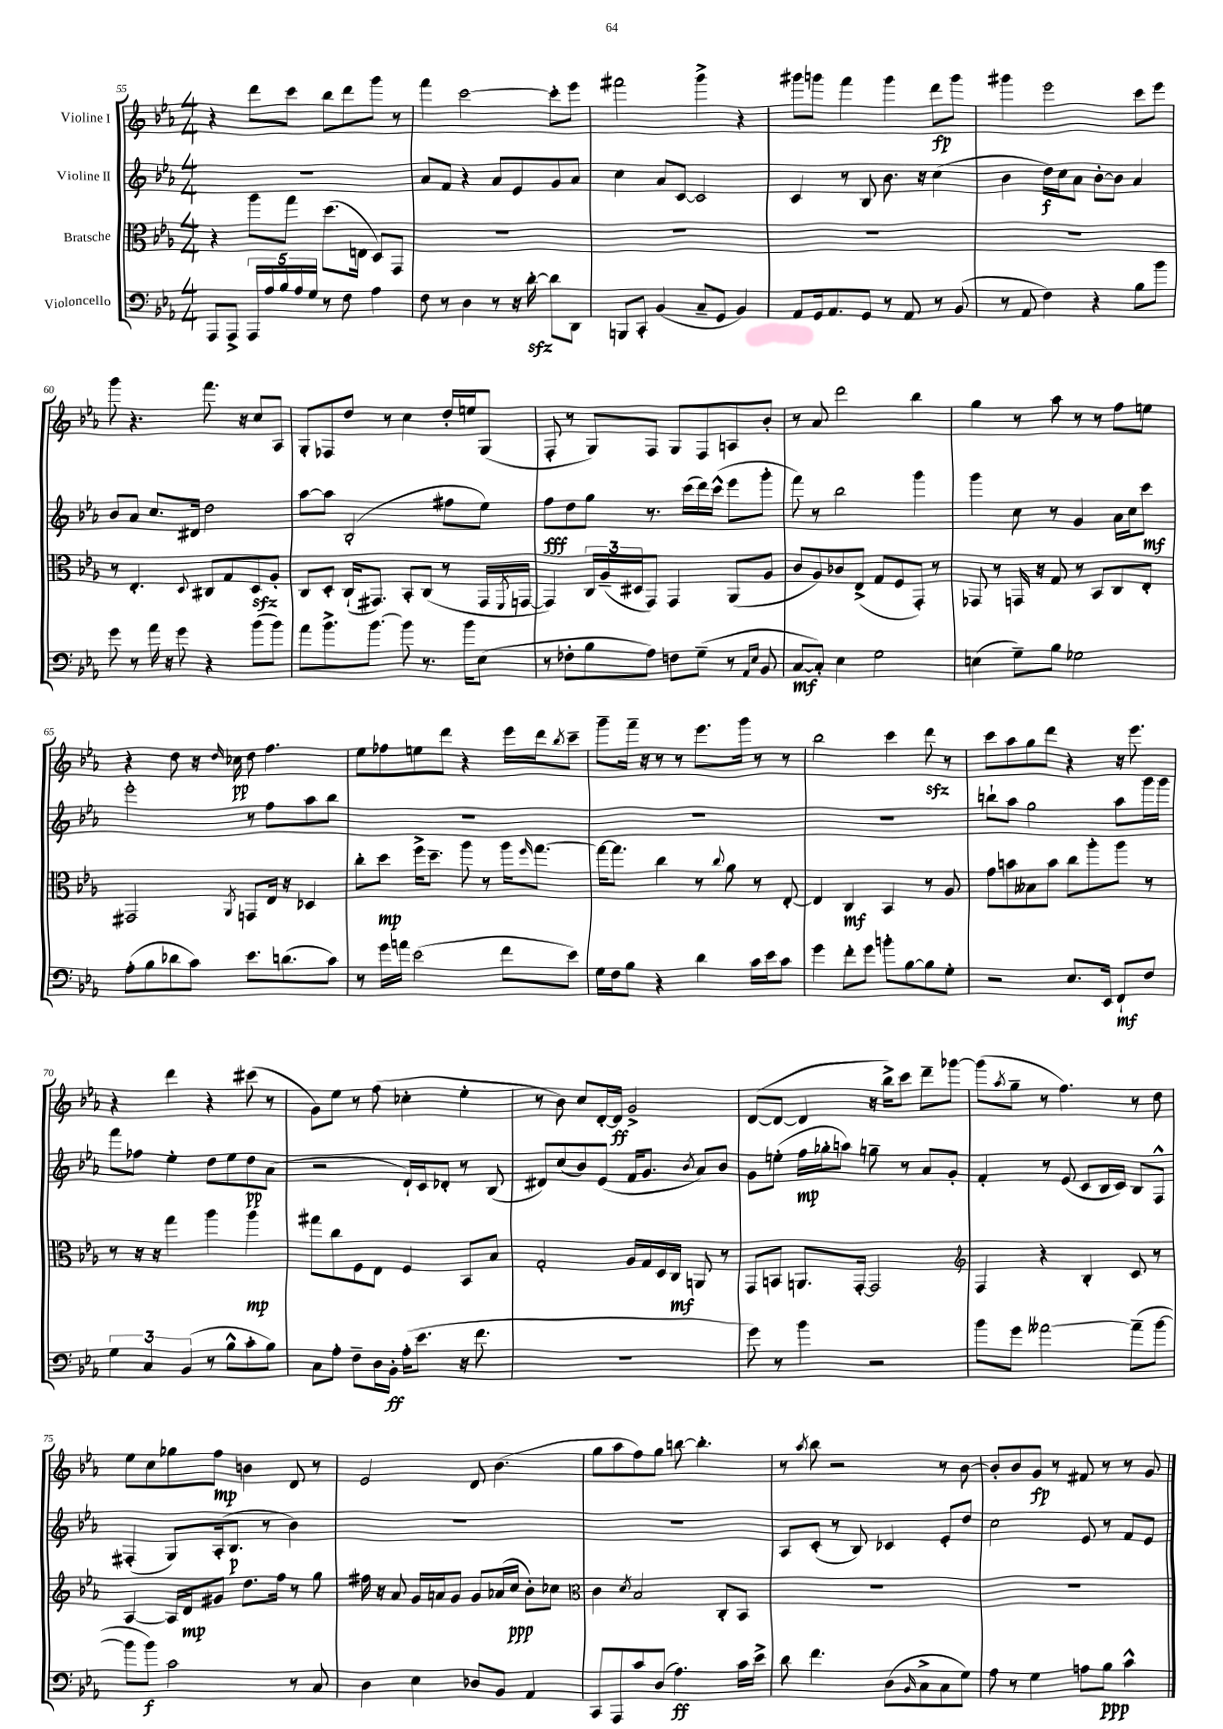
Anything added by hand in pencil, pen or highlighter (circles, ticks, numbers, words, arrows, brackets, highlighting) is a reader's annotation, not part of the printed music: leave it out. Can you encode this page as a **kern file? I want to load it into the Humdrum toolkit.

**kern	**kern	**kern	**kern
*staff4	*staff3	*staff2	*staff1
*clefF4	*clefC3	*clefG2	*clefG2
*k[b-e-a-]	*k[b-e-a-]	*k[b-e-a-]	*k[b-e-a-]
*M4/4	*M4/4	*M4/4	*M4/4
8AAA-	4r	1r	4r
8AAA-^	.	.	.
20AAA-	8aa-	.	8ddd
20A-	.	.	.
20B-	.	.	.
.	8gg	.	8ccc
20A-	.	.	.
20G	.	.	.
8r	(8.dd	.	8bb-
8F	.	.	8ddd
.	16E	.	.
4A-	8D)	.	8ggg
.	8GG	.	8r
=	=	=	=
8F	1r	8a-	4fff
8r	.	8f	.
4D	.	4r	[2ccc
8r	.	8a-	.
16r	.	8e-	.
[16d'	.	.	.
8d]	.	8g	8ccc']
8DD	.	8a-	8eee-
=	=	=	=
8BBB	1r	4cc	2fff#
8CC'	.	.	.
(4BB-	.	8a-	.
.	.	[8c	.
8C~	.	2c]	4ggg^
8GG	.	.	.
4BB-)	.	.	4r
=	=	=	=
8AA-	1r	4c	8ggg#
16GG	.	.	8ggg
8.AA-	.	.	.
.	.	8r	4fff
8GG	.	8B-	.
8r	.	8.b-	4ggg
8AA-	.	.	.
.	.	16r	.
8r	.	(4cc	8ddd
(8BB-	.	.	8ggg
=	=	=	=
8r	1r	4b-	4ggg#
8AA-	.	.	.
4F)	.	16dd)	2eee-
.	.	16cc	.
.	.	8a-	.
4r	.	[8b-'	.
.	.	8b-]	.
8B-	.	4a-	8ccc
8b-	.	.	8eee-
=	=	=	=
8g	8r	8b-	8ggg
8r	4.E-'	8a-	4.r
16a-	.	8.cc	.
16r	.	.	.
8g	.	.	.
.	.	16d#	.
.	8qqD	.	.
4r	8C#	2dd	8.fff
.	8G	.	.
.	.	.	16r
(8b-	8D	.	8cc
8b-)	8A-'	.	8A-
=	=	=	=
8a-	8C	[8aa-	8G'
8.b-^	8D'	8aa-]	8F-
.	(16C`	(2B-'	8dd
[8.b-	8.GG#)	.	.
.	.	.	8r
8b-]	8BB-'	.	4cc
8.r	(8C	.	.
.	8r	8ff#	16dd'
16b-	.	.	16ee
(8E-	16GG#	8ee-)	(8G
.	8qFF	.	.
.	[16GG	.	.
=	=	=	=
8r	4GG])	8ff	8F'
8F-'	.	8dd	8r
8B-	24C	8gg	8G)
.	(24A-~	.	.
.	24D#	.	.
8A-)	8GG)	8.r	8F
8F	4GG	.	8G
.	.	(16ccc	.
(8G~	.	16ddd)	8F
.	.	(16ccc^^	.
8r	(8AA-	8eee-	8A
16qqAA-	.	.	.
16qqE-	.	.	.
8BB-	8A-	8ggg'	8b-'
=	=	=	=
[8C	8c	8fff)	8r
8C'])	8A-)	8r	8a-
4E-	8c-	2bb-	2ddd
.	(8E-^	.	.
2G	8G	.	.
.	8F	.	.
.	8GG')	4ggg	4bb-
.	8r	.	.
=	=	=	=
(4E	8GG-	4ggg	4gg
.	8r	.	.
8G~)	16GG	8cc	8r
.	16r	.	.
8B-	8G	8r	8aa-
2G-	8r	4g	8r
.	8BB-	.	8r
.	8C	16a-	8ff
.	.	16cc	.
.	8E-'	8ccc	8ee
=	=	=	=
(8A-'	2GG#	2eee-'	4r
8B-	.	.	.
8d-	.	.	8dd
8c)	.	.	16r
.	.	.	16qqdd
.	.	.	16cc-
.	8qAA-	.	.
8.e-	8GG	8r	8dd
.	16E-	8ff	4.ff
(8.d	16r	.	.
.	4D-	8aa-	.
8c)	.	8bb-	.
=	=	=	=
8r	8cc'	1r	8ee-
16g	8dd	.	8ff-
16a	.	.	.
(2e-	16ff^	.	8ee
.	8.dd~	.	.
.	.	.	8ddd
.	8aa-	.	4r
.	8r	.	.
8f	16aa-	.	16eee-
.	16qqff	.	.
.	[8.gg	.	16ddd
.	.	.	8qbb-
8e-)	.	.	8ccc~
=	=	=	=
16G	16gg_	1r	8ggg~
16F	8.gg]	.	.
8B-	.	.	16fff~
.	.	.	16r
4r	4cc	.	8r
.	.	.	8r
4d	8r	.	8.eee-
.	8qqcc	.	.
.	8a-	.	.
.	.	.	16ggg
16c	8r	.	8r
16e-	.	.	.
8c	[8E-'	.	8r
=	=	=	=
4g	4E-]	1r	2bb-
8f'	4C	.	.
8g	.	.	.
8b'	4BB-	.	4ccc
[8B-	.	.	.
8B-]	8r	.	8ddd
8G'	8A-	.	8r
=	=	=	=
2r	8g	8bb`	8ccc
.	8b	8aa-	8aa-
.	8B--	2gg	8gg
.	8b	.	8ddd
8.E-	8cc	.	4r
.	8aa-'	.	.
16EE-	.	.	.
8FF`	8aa-	8aa-	16r
.	.	.	8.eee-
8F	8r	16ggg	.
.	.	16ggg	.
=	=	=	=
6G	8r	8fff	4r
.	16r	8ff-	.
6C	.	.	.
.	16r	.	.
.	4gg	4ee-'	4ddd
(6BB-	.	.	.
8r	4aa-	8dd	4r
8B-^^	.	8ee-	.
8c'	4aa-	8dd	(8ccc#
8B-)	.	(8a-	8r
=	=	=	=
8C	8gg#	2r	8g)
8A-'	8cc	.	8ee-
8F~	8F	.	8r
16D	8E-	.	(8ff
16BB-'	.	.	.
(16A-'	4F	16d`)	4cc-'
8.e-	.	16c	.
.	.	8d-'	.
16r	8BB-	8r	4ee-'
8.f	.	.	.
.	8B-	(8B-	.
=	=	=	=
1r	2G'	8d#)	8r
.	.	(8cc	8b-)
.	.	8b-)	8cc
.	.	(8e-	[16d'
.	.	.	16d]
.	16A-	16f	2g^
.	16G	8.g	.
.	16D	.	.
.	16C	.	.
.	.	8qb-	.
.	8AA	8a-)	.
.	8r	8b-	.
=	=	=	=
8g)	8GG	8g	([8d
8r	8BB	(8ee'	8d_
4b-	8.AA	16ff	4d]
.	.	16gg-'	.
.	.	8aa)	.
.	[16GG'	.	.
2r	2GG]	8gg~	16r
.	.	.	16bb-^)
.	.	8r	8ccc
.	.	8a-	8ddd~
.	.	8g'	[8ggg-
=	=	=	=
*	*clefG2	*	*
8b-	4F	4f'	(8ggg-]
.	.	.	8qaa-
8g	.	.	8gg~
[2a--	4r	8r	8r
.	.	(8e-	4.ff)
.	4B-'	8c	.
.	.	16B-	.
.	.	16c)	.
(8a--~]	8c	8B-	8r
[8b-	8r	8F^^	8dd
=	=	=	=
8b-]	[4A-	(4F#'	8ee-
8b-)	.	.	8cc
2c	16A-]	8G)	8gg-
.	16d	.	.
.	8g#	(16A-'	8ff
.	.	8.B-	.
.	8.dd	.	4b
.	.	8r	.
.	16ff	.	.
8r	8r	4b-)	8d
8C	8gg	.	8r
=	=	=	=
4D	16ff#	1r	2e-
.	16r	.	.
.	8a-	.	.
4E-	16g	.	.
.	16a	.	.
.	8g	.	.
8D-	8g	.	8d
8BB-	(16a-	.	(4.b-
.	16cc	.	.
4AA-	8b-')	.	.
.	8cc-	.	.
=	=	=	=
*	*clefC3	*	*
8CC	4c	1r	8gg
8AAA-	.	.	8aa-
.	8qd	.	.
8c	2B-	.	8ff)
(8D	.	.	8gg
4.A-)	.	.	[8bb
.	.	.	4.bb']
.	8C'	.	.
16c	8BB-	.	.
16e-^	.	.	.
=	=	=	=
8d	1r	8A-	8r
.	.	.	8qaa-
4.f	.	(8c'	8bb-
.	.	8r	2r
.	.	8B-)	.
(8D	.	4c-	.
16qqBB-	.	.	.
8C^	.	.	.
8C	.	8e-'	8r
8G)	.	8dd	[8b-
=	=	=	=
8A-	1r	2cc	8b-']
8r	.	.	8b-
4G	.	.	8g
.	.	.	8r
8A	.	8e-	8f#
8B-	.	8r	8r
4c^^	.	8f	8r
.	.	8e-	8g
==	==	==	==
*-	*-	*-	*-
